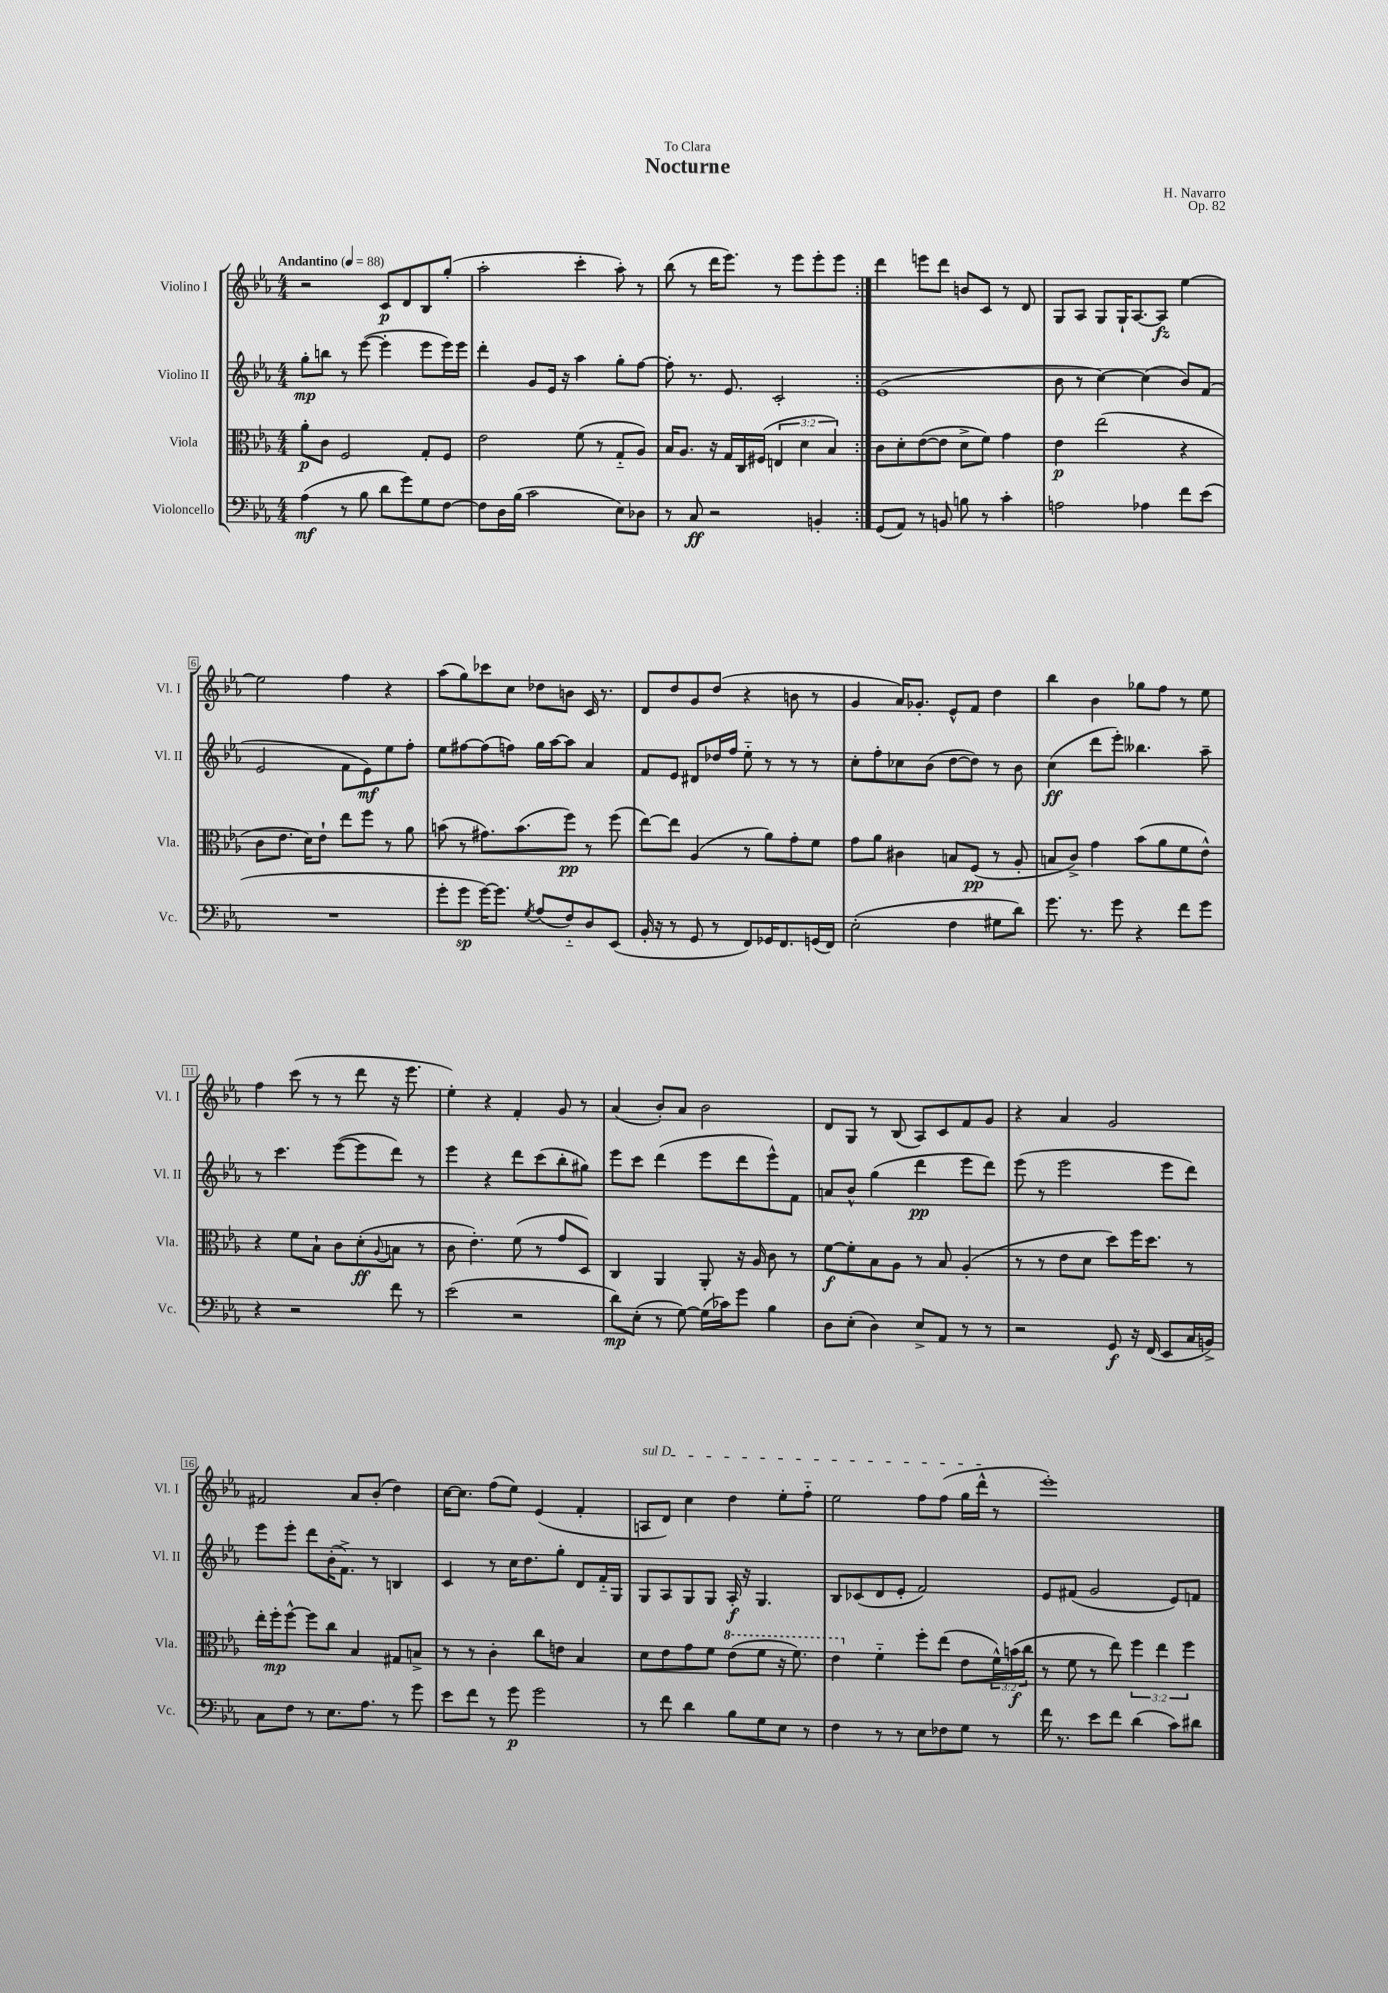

**kern	**dynam	**kern	**dynam	**kern	**dynam	**kern	**dynam
*part4	*part4	*part3	*part3	*part2	*part2	*part1	*part1
*staff4	*staff4	*staff3	*staff3	*staff2	*staff2	*staff1	*staff1
*I"Violoncello	*	*I"Viola	*	*I"Violino II	*	*I"Violino I	*
*I'Vc.	*	*I'Vla.	*	*I'Vl. II	*	*I'Vl. I	*
*clefF4	*	*clefC3	*	*clefG2	*	*clefG2	*
*k[b-e-a-]	*	*k[b-e-a-]	*	*k[b-e-a-]	*	*k[b-e-a-]	*
*M4/4	*	*M4/4	*	*M4/4	*	*M4/4	*
*MM88	*	*MM88	*	*MM88	*	*MM88	*
=1	=1	=1	=1	=1	=1	=1	=1
!	!	!	!	!	!	!LO:TX:a:B:t=Andantino	!
(4A-\	mf	8a-'\L	p	8gg'\L	mp	2r	.
.	.	8c\J	.	8bbn\J	.	.	.
8r	.	2F/	.	8r	.	.	.
8B-\	.	.	.	([8eee-\	.	.	.
8d\L	.	.	.	4eee-'\]	.	8c/L	p
8g\)	.	.	.	.	.	8d/	.
8G\	.	8G'/L	.	8eee-\L	.	8B-/	.
[8F\J	.	8F/J	.	16eee-\L)	.	(8gg'/J	.
.	.	.	.	16eee-\JJ	.	.	.
=2	=2	=2	=2	=2	=2	=2	=2
8F\L]	.	2e-\	.	4ddd'\	.	2aa-'\	.
16D\L	.	.	.	.	.	.	.
(16B-\JJ	.	.	.	.	.	.	.
2c\	.	.	.	8g/L	.	.	.
.	.	.	.	16e-/Jk	.	.	.
.	.	.	.	16r	.	.	.
.	.	(8f\	.	4aa-\	.	4ccc'\	.
.	.	8r	.	.	.	.	.
8E-\L)	.	8G/L	.	8gg'\L	.	8aa-'\)	.
8D-X\J	.	8A-/J)	.	[8ff\J	.	8r	.
=3	=3	=3	=3	=3	=3	=3	=3
8r	.	16B-/KL	.	8ff'\]	.	(8bb-\	.
.	.	8.A-/J	.	.	.	.	.
8C/	ff	.	.	8.r	.	8r	.
2r	.	16r	.	.	.	16ddd\KL	.
.	.	16G/LL	.	8.e-/	.	8.eee-\J)	.
.	.	16C/	.	.	.	.	.
.	.	(16F#X/JJ	.	.	.	.	.
.	.	6En/	.	2c'/	.	8r	.
.	.	.	.	.	.	8eee-\L	.
.	.	6d\	.	.	.	.	.
4BBn'/	.	.	.	.	.	8eee-'\	.
.	.	6B-/)	.	.	.	.	.
.	.	.	.	.	.	8eee-\J	.
=4:|!	=4:|!	=4:|!	=4:|!	=4:|!	=4:|!	=4:|!	=4:|!
(8GG/L	.	8c\L	.	(1e-	.	4ddd\	.
8AA-/J)	.	8d'\	.	.	.	.	.
8r	.	([8e-\	.	.	.	8eeen\L	.
8BBn/	.	8e-\J]	.	.	.	8ddd\J	.
8Bn\	.	8d^\L	.	.	.	8bn/L	.
8r	.	8f\J)	.	.	.	8c/J	.
4c'\	.	4g\	.	.	.	8r	.
.	.	.	.	.	.	8d/	.
=5	=5	=5	=5	=5	=5	=5	=5
2An\	.	4e-\	p	8b-\	.	8G/L	.
.	.	.	.	8r	.	8A-/J	.
.	.	(2ee-\	.	[4cc\)	.	8G/L	.
.	.	.	.	.	.	16G`/K	.
.	.	.	.	.	.	[8.A-/	.
4A-X\	.	.	.	(4cc\]	.	.	.
.	.	.	.	.	.	8A-/J]	fz
8f\L	.	4r	.	8b-/L)	.	[4ee-\	.
(8e-\J	.	.	.	(8f/J	.	.	.
!!LO:LB:g=z
=6	=6	=6	=6	=6	=6	=6	=6
1r	.	8c\L	.	2e-/	.	2ee-\]	.
.	.	8.e-\J	.	.	.	.	.
.	.	16d\KL)	.	.	.	.	.
.	.	8e-`\J	.	.	.	.	.
.	.	8ee-\L	.	8f\L	.	4ff\	.
.	.	8ff\J	.	8e-\)	mf	.	.
.	.	8r	.	8ee-\	.	4r	.
.	.	8a-\	.	8ff'\J	.	.	.
=7	=7	=7	=7	=7	=7	=7	=7
8g'\L	.	(8bn\	.	8ee-\L	.	(8aa-\L	.
8g\J	sp	8r	.	[8ff#X\	.	8gg\)	.
[16g\KL)	.	8.g#X\L)	.	(8ff#\]	.	8ccc-X\	.
8.g\J]	.	.	.	.	.	.	.
.	.	.	.	8ffn\J)	.	8cc\J	.
.	.	(8.b\	.	.	.	.	.
8qG/	.	.	.	.	.	.	.
(8A-/L	.	.	.	16gg\LL	.	8dd-X\L	.
.	.	.	.	[16aa-\J	.	.	.
8F/)	.	8ff\J)	pp	8aa-\J]	.	8bn\J	.
8D/	.	8r	.	4a-/	.	16c/	.
.	.	.	.	.	.	8.r	.
(8EE-/J	.	(8ff\	.	.	.	.	.
=8	=8	=8	=8	=8	=8	=8	=8
16BB-'/	.	[8ee-\L)	.	8f/L	.	8d/L	.
16r	.	.	.	.	.	.	.
8r	.	8ee-\J]	.	8e-/J	.	8dd/	.
8GG/	.	(4A-/	.	8d#X/L	.	8g/	.
8r	.	.	.	16dd-X/L	.	(8dd/J	.
.	.	.	.	16ff/JJ	.	.	.
8FF/L)	.	8r	.	8ee-\	.	4r	.
16GG-X/K	.	8a-\L)	.	8r	.	.	.
8.FF/	.	.	.	.	.	.	.
.	.	8g'\	.	8r	.	8bn\	.
(16GGn/L	.	8f\J	.	8r	.	8r	.
16FF/JJ)	.	.	.	.	.	.	.
=9	=9	=9	=9	=9	=9	=9	=9
(2E-'\	.	8g\L	.	8cc'\L	.	4g/	.
.	.	8a-\J	.	8ff'\	.	.	.
.	.	4c#X\	.	8cc-X\	.	16a-/KL)	.
.	.	.	.	.	.	8.g-X'/J	.
.	.	.	.	(8b-\J	.	.	.
4F\	.	8Bn/L	.	[8dd\L	.	8e-^^/L	.
.	.	(8F/J	pp	8dd\J])	.	8f/J	.
8G#X\L	.	8r	.	8r	.	4dd\	.
8d\J)	.	8A-'/	.	8b-\	.	.	.
=10	=10	=10	=10	=10	=10	=10	=10
8.g\	.	8Bn/L	.	(4cc\	ff	4bb-\	.
.	.	8c^/J)	.	.	.	.	.
8.r	.	.	.	.	.	.	.
.	.	4g\	.	8ddd\L	.	4b-\	.
8g\	.	.	.	8eee-'\J)	.	.	.
4r	.	(8b-\L	.	4.bb--X\	.	8gg-X\L	.
.	.	8a-\	.	.	.	8ff\J	.
8f\L	.	8f\	.	.	.	8r	.
8g\J	.	8e-^^\J)	.	8aa-~\	.	8ee-\	.
!!LO:LB:g=z
=11	=11	=11	=11	=11	=11	=11	=11
4r	.	4r	.	8r	.	4ff\	.
.	.	.	.	4.ccc\	.	.	.
2r	.	8f\L	.	.	.	(8ccc\	.
.	.	8B-`\J	.	.	.	8r	.
.	.	8c\L	.	([8eee-\L	.	8r	.
.	.	(8d'\	ff	8eee-\]	.	8ddd\	.
.	.	8qqA-/	.	.	.	.	.
8f\	.	8Bn\J	.	8ddd\J)	.	16r	.
.	.	.	.	.	.	8.eee-\	.
8r	.	8r	.	8r	.	.	.
=12	=12	=12	=12	=12	=12	=12	=12
(2e-\	.	8c\	.	4eee-\	.	4ee-'\)	.
.	.	4.e-'\)	.	.	.	.	.
.	.	.	.	4r	.	4r	.
2r	.	(8f\	.	8ddd\L	.	4f'/	.
.	.	8r	.	(8ccc\	.	.	.
.	.	8g/L	.	8bb-'\	.	8g/	.
.	.	8D/J)	.	8gg#X\J)	.	8r	.
=13	=13	=13	=13	=13	=13	=13	=13
8d\L)	mp	4C/	.	8eee-\L	.	(4a-/	.
(8E-'\J	.	.	.	8ccc\J	.	.	.
8r	.	4AA-/	.	(4ddd\	.	8b-'/L)	.
[8G\)	.	.	.	.	.	8a-/J	.
(16G\LL]	.	8AA-'/	.	8eee-\L	.	2b-\	.
16c-X\J)	.	.	.	.	.	.	.
8g\J	.	16r	.	8ddd\	.	.	.
.	.	16A-/	.	.	.	.	.
4B-\	.	8c\	.	8eee-^^\)	.	.	.
.	.	8r	.	8f\J	.	.	.
=14	=14	=14	=14	=14	=14	=14	=14
8D\L	.	[8f\L	f	8an/L	.	8d/L	.
(8E-'\J	.	8f'\]	.	8b-^^/J	.	8G/J	.
4D\)	.	8B-\	.	(4gg\	.	8r	.
.	.	8A-\J	.	.	.	(8B-/	.
8E-^/L	.	8r	.	4ddd\	pp	8A-/L)	.
8AA-/J	.	8B-/	.	.	.	8c/	.
8r	.	(4A-'/	.	8eee-\L	.	8f/	.
8r	.	.	.	8ddd\J)	.	8g/J	.
=15	=15	=15	=15	=15	=15	=15	=15
2r	.	8r	.	(8eee-\	.	4r	.
.	.	8r	.	8r	.	.	.
.	.	8e-\L	.	2eee-\	.	4a-/	.
.	.	8d\J	.	.	.	.	.
8GG/	f	8dd\L)	.	.	.	2g/	.
16r	.	16ff\K	.	.	.	.	.
(16FF/	.	8.dd\J	.	.	.	.	.
8EE-/L	.	.	.	8eee-\L	.	.	.
16C/L	.	8r	.	8ddd\J)	.	.	.
16BBn^/JJ)	.	.	.	.	.	.	.
!!LO:LB:g=z
=16	=16	=16	=16	=16	=16	=16	=16
8C\L	.	16ee-'\LL	.	8eee-\L	.	2f#X/	.
.	.	16ff'\J	mp	.	.	.	.
8F\J	.	[8ff^^\J	.	8eee-'\J	.	.	.
8r	.	8ff\L]	.	8ddd\L	.	.	.
8.E-\L	.	8cc\J	.	(16b-'\K	.	.	.
.	.	.	.	8.f^\J)	.	.	.
.	.	4B-/	.	.	.	8a-/L	.
8.A-\J	.	.	.	.	.	.	.
.	.	.	.	8r	.	(8b-'/J	.
8r	.	8G#X/L	.	4Bn/	.	4dd\)	.
8g\	.	8Bn^/J	.	.	.	.	.
=17	=17	=17	=17	=17	=17	=17	=17
8e-\L	.	8r	.	4c/	.	[16cc\KL	.
.	.	.	.	.	.	8.cc\J]	.
8f\J	.	8r	.	.	.	.	.
8r	.	4c'\	.	8r	.	(8ff\L	.
8g\	p	.	.	16cc\KL	.	8ee-\J)	.
.	.	.	.	8.dd\	.	.	.
2g\	.	8cc\L	.	.	.	(4e-/	.
.	.	8en\J	.	8gg'\J	.	.	.
.	.	4B-/	.	8d/L	.	4f'/	.
.	.	.	.	16f/L	.	.	.
.	.	.	.	16G/JJ	.	.	.
=18	=18	=18	=18	=18	=18	=18	=18
!	!	!	!	!	!	!LO:TX:a:i:t=sul D	!
8r	.	8d\L	.	8G/L	.	8An/L	.
8f\	.	8e-\	.	8A-/	.	8d/J)	.
4d\	.	8g\	.	8G/	.	4cc\	.
.	.	8f\J	.	8G/J	.	.	.
*	*	*8va	*	*	*	*	*
8B-\L	.	(8ee-\L	.	16A-'/	f	4dd\	.
.	.	.	.	16r	.	.	.
8G\	.	8ff\J	.	4.G/	.	.	.
8E-\J	.	16r	.	.	.	8ee-'\L	.
.	.	8.ff\)	.	.	.	.	.
8r	.	.	.	.	.	8ff\J	.
=19	=19	=19	=19	=19	=19	=19	=19
4F\	.	4ee-\	.	8B-/L	.	2ee-\	.
.	.	.	.	(8c-X/	.	.	.
*	*	*X8va	*	*	*	*	*
8r	.	4f\	.	8d/	.	.	.
8r	.	.	.	8e-'/J	.	.	.
8E-\L	.	8ff'\L	.	2f/)	.	8ff\L	.
8F-X\	.	(8ee-\J	.	.	.	(8ff\J	.
8G\J	.	8e-\L	.	.	.	16gg\LL	.
.	.	.	.	.	.	16ddd^^\JJ	.
8r	.	24f^^\L)	.	.	.	8r	.
.	.	(24bn\	f	.	.	.	.
.	.	24cc\JJ	.	.	.	.	.
=20	=20	=20	=20	=20	=20	=20	=20
16f\	.	8r	.	8e-/L	.	1eee-')	.
8.r	.	.	.	.	.	.	.
.	.	8f\	.	(8f#X/J	.	.	.
8e-\L	.	8r	.	2g/	.	.	.
8f\J	.	8ee-\)	.	.	.	.	.
(4d\	.	6ff\	.	.	.	.	.
.	.	6ee-\	.	.	.	.	.
8c\L)	.	.	.	8e-/L)	.	.	.
.	.	6ff\	.	.	.	.	.
8d#X\J	.	.	.	8fn/J	.	.	.
==	==	==	==	==	==	==	==
*-	*-	*-	*-	*-	*-	*-	*-
